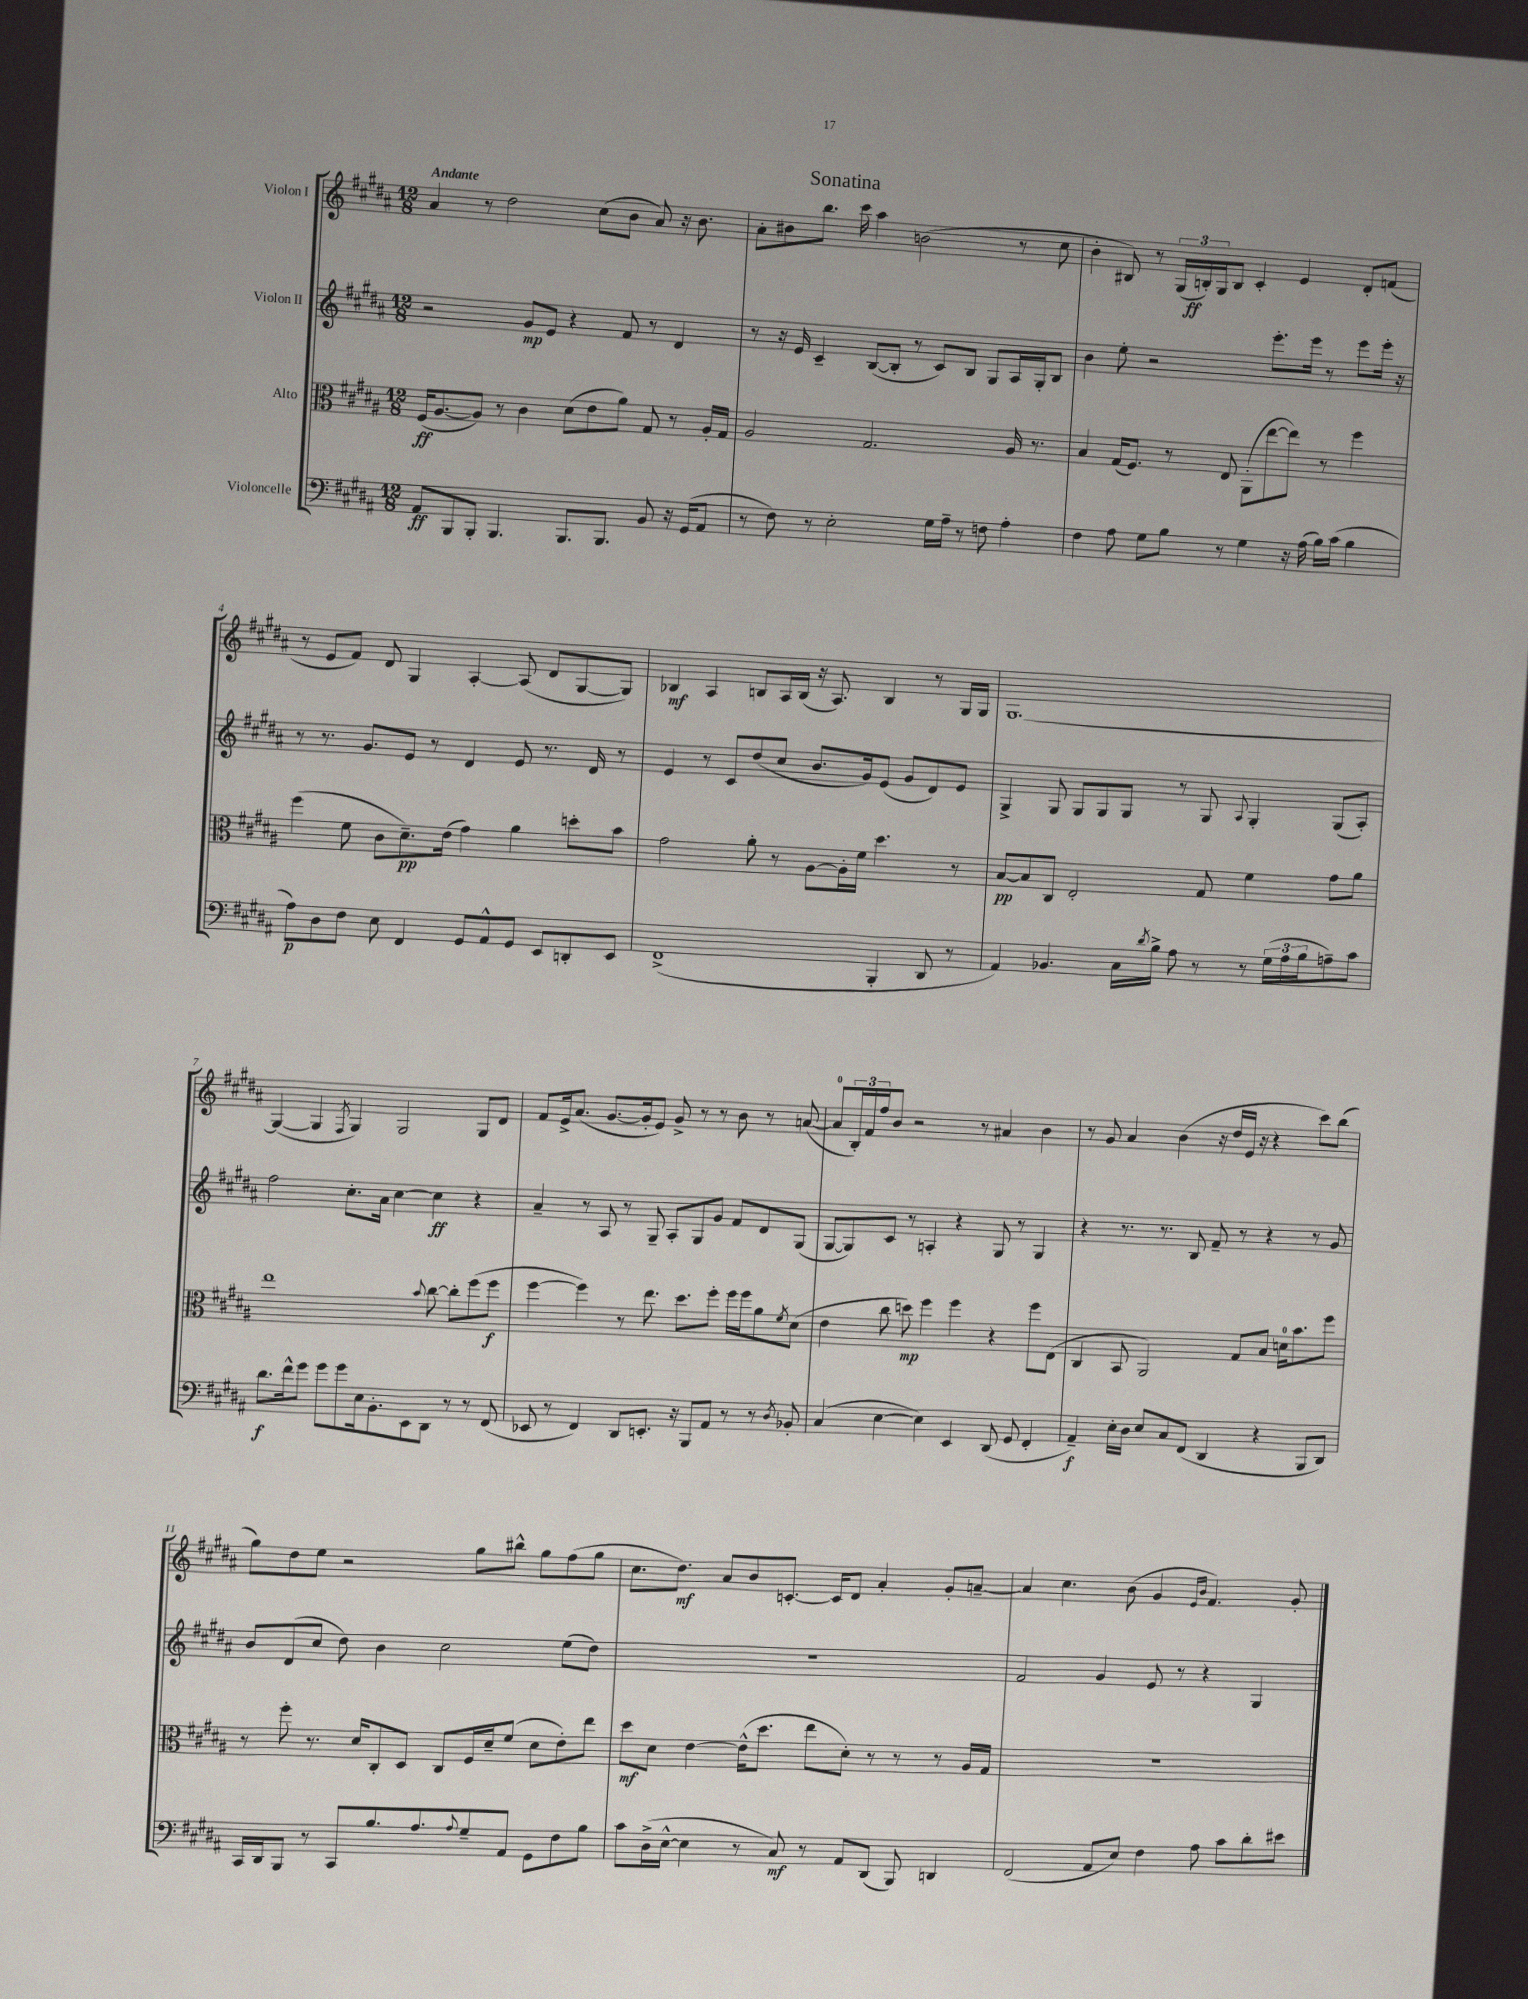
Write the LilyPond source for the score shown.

\header { title = "Sonatina" }
<<
\new StaffGroup <<
\new Staff = "s0" \with { instrumentName = "Violon I" } {
    \clef treble \key b \major \numericTimeSignature \time 12/8 \tempo "Andante"
    ais'4 r8 dis''2 cis''8( b'8 ais'8) r16 b'8. |
    ais'8-. bis'8 b''8. cis'''16 ais''4 b'2( r8 cis''8 |
    b'4-. bis8) r8 \tuplet 3/2 { gis16( b16-.\ff) gis16 } b8 cis'4-. e'4 dis'8-. f'8( |
    r8 e'8 fis'8) dis'8 gis4 ais4~-. ais8( dis'8 gis8~ gis8) |
    bes4\mf ais4 b8 ais16 b16( r16 ais8.) b4 r8 gis16 gis16 |
    gis1.~ |
    gis4~( gis4 \acciaccatura { fis8 } gis4) gis2 gis8 dis'8 |
    fis'8 e'16-> ais'8.( gis'8.~ gis'16-. e'8) gis'8-> r8 r8 b'8 r8 a'8~( |
    a'8-0 \tuplet 3/2 { b16-.) fis'16 fis''16 } b'8 r2 r8 ais'4 b'4 |
    r8 gis'8 ais'4 b'4( r16 dis''16 e'16 r16 r4 cis'''8) b''8( |
    gis''8) dis''8 e''8 r2 gis''8 bis''8-^ gis''8 fis''8( gis''8 |
    cis''8. dis''8.\mf) ais'8 b'8 c'8.~-. c'16 dis'8 ais'4-. gis'8-. a'8~-- |
    a'4 cis''4. b'8( gis'4 \grace { e'16 b'16 } fis'4.) gis'8-. \bar "|." |
}
\new Staff = "s1" \with { instrumentName = "Violon II" } {
    \clef treble \key b \major \numericTimeSignature \time 12/8
    r2 gis'8\mp e'8 r4 fis'8 r8 dis'4 |
    r8 r16 e'16 cis'4-- b8~( b8-. r8 cis'8) b8 gis8 ais16 gis16-. b8 |
    b'4 e''8-. r2 e'''8.-. e'''16 r8 e'''8 e'''16-. r16 |
    r8 r8. gis'8. e'8 r8 dis'4 e'8 r8. dis'16 r8 |
    e'4 r8 cis'8 dis''8( cis''8 b'8. gis'16) e'8( gis'8 dis'8) e'8 |
    gis4-> gis8 gis8 gis8 gis8 r8 gis8 \appoggiatura { ais8 } gis4-. gis8( ais8-.) |
    fis''2 cis''8.-. ais'16 cis''4~ cis''4\ff r4 |
    ais'4-- r8 ais8 r8 gis8-- ais8-. gis8 gis'8 fis'8 dis'8 gis8( |
    gis8~ gis8) cis'8 r8 a4-. r4 gis8 r8 gis4 |
    r4 r8. r8. b8 fis'8-- r8 r4 r8 gis'8 |
    b'8 dis'8( cis''8 dis''8) b'4 cis''2 e''8( dis''8) |
    R1. |
    fis'2 gis'4 e'8 r8 r4 gis4 \bar "|." |
}
\new Staff = "s2" \with { instrumentName = "Alto" } {
    \clef alto \key b \major \numericTimeSignature \time 12/8
    fis16\ff( ais8.~ ais8) r8 cis'4 dis'8( e'8 ais'8) gis8 r8 ais16-. gis16 |
    ais2 gis2. ais16 r8. |
    b4 gis16( fis8.) r8 e8 ais,8-.( e''8~ e''8) r8 fis''4 |
    fis''4( fis'8 cis'8 dis'8.--\pp) e'16( gis'4) ais'4 d''8-. b'8 |
    gis'2 ais'8-. r8 ais8~ ais16-. fis'16 dis''4. r8 |
    b8~\pp b8 cis8 e2-. gis8 fis'4 gis'8 ais'8 |
    e''1 \appoggiatura { b'8 } cis''8~ cis''8-. fis''8( fis''8\f |
    fis''4~ fis''4) r8 e''8. dis''8. fis''8-. fis''16 fis''16 ais'8 \acciaccatura { fis'8 } dis'8( |
    e'4 cis''8 d''8\mp) fis''4 fis''4 r4 fis''8 e8( |
    cis4 b,8 ais,2) gis8 b8 d'16-0 b'8. fis''8 |
    r8 fis''8-. r8. dis'16 cis8-. dis8 cis8 fis16 dis'16-- fis'8( dis'8 e'8-.) e''8 |
    dis''8\mf dis'8 e'4~ e'16-^( dis''8. e''8 dis'8-.) r8 r8 r8 ais16 gis16 |
    R1. \bar "|." |
}
\new Staff = "s3" \with { instrumentName = "Violoncelle" } {
    \clef bass \key b \major \numericTimeSignature \time 12/8
    ais,8\ff b,,8 b,,8-. b,,4. b,,8. b,,8. b,8 r16 gis,16( ais,8 |
    r8 fis8) r8 e2-. gis16 ais16-- r8 f8 ais4-. |
    fis4 ais8 gis8 b8 r8 gis4 r16 ais16( b16) cis'16( b4 |
    ais8\p) dis8 fis8 e8 fis,4 gis,8 ais,8-^ gis,8 e,8 d,8-. e,8 |
    fis,1->( b,,4-. dis,8 r8 |
    ais,4) bes,4. cis16 \acciaccatura { dis'8 } b16-> ais8 r8 r8 \tuplet 3/2 { gis16( ais16 b16 } a8--) cis'8 |
    dis'8.\f fis'16-^ gis'8 gis'8 gis'8 e16 b,8.-. e,8 dis,8 r8 r8 fis,8( |
    ees,8 r8 fis,4) dis,8 e,8.-. r16 b,,8 ais,8 r8 r8 \acciaccatura { dis8 } bes,8-. |
    cis4( e4~ e4) e,4 dis,8( gis,8 fis,4-. |
    ais,4--\f) e16-. dis16 e8 cis8 fis,8( dis,4 r4 b,,8 dis,8) |
    cis,16 dis,16 b,,8 r8 cis,8 b8. ais8. \appoggiatura { ais8 } gis8-- ais,8 gis,8 fis8 b8 |
    cis'8 dis16->( e16~-^ e4 r8 cis8\mf) r8 ais,8 dis,8( b,,8) d,4 |
    fis,2( ais,8 e8) fis4 ais8 cis'8 dis'8-. eis'8 \bar "|." |
}
>>
>>
